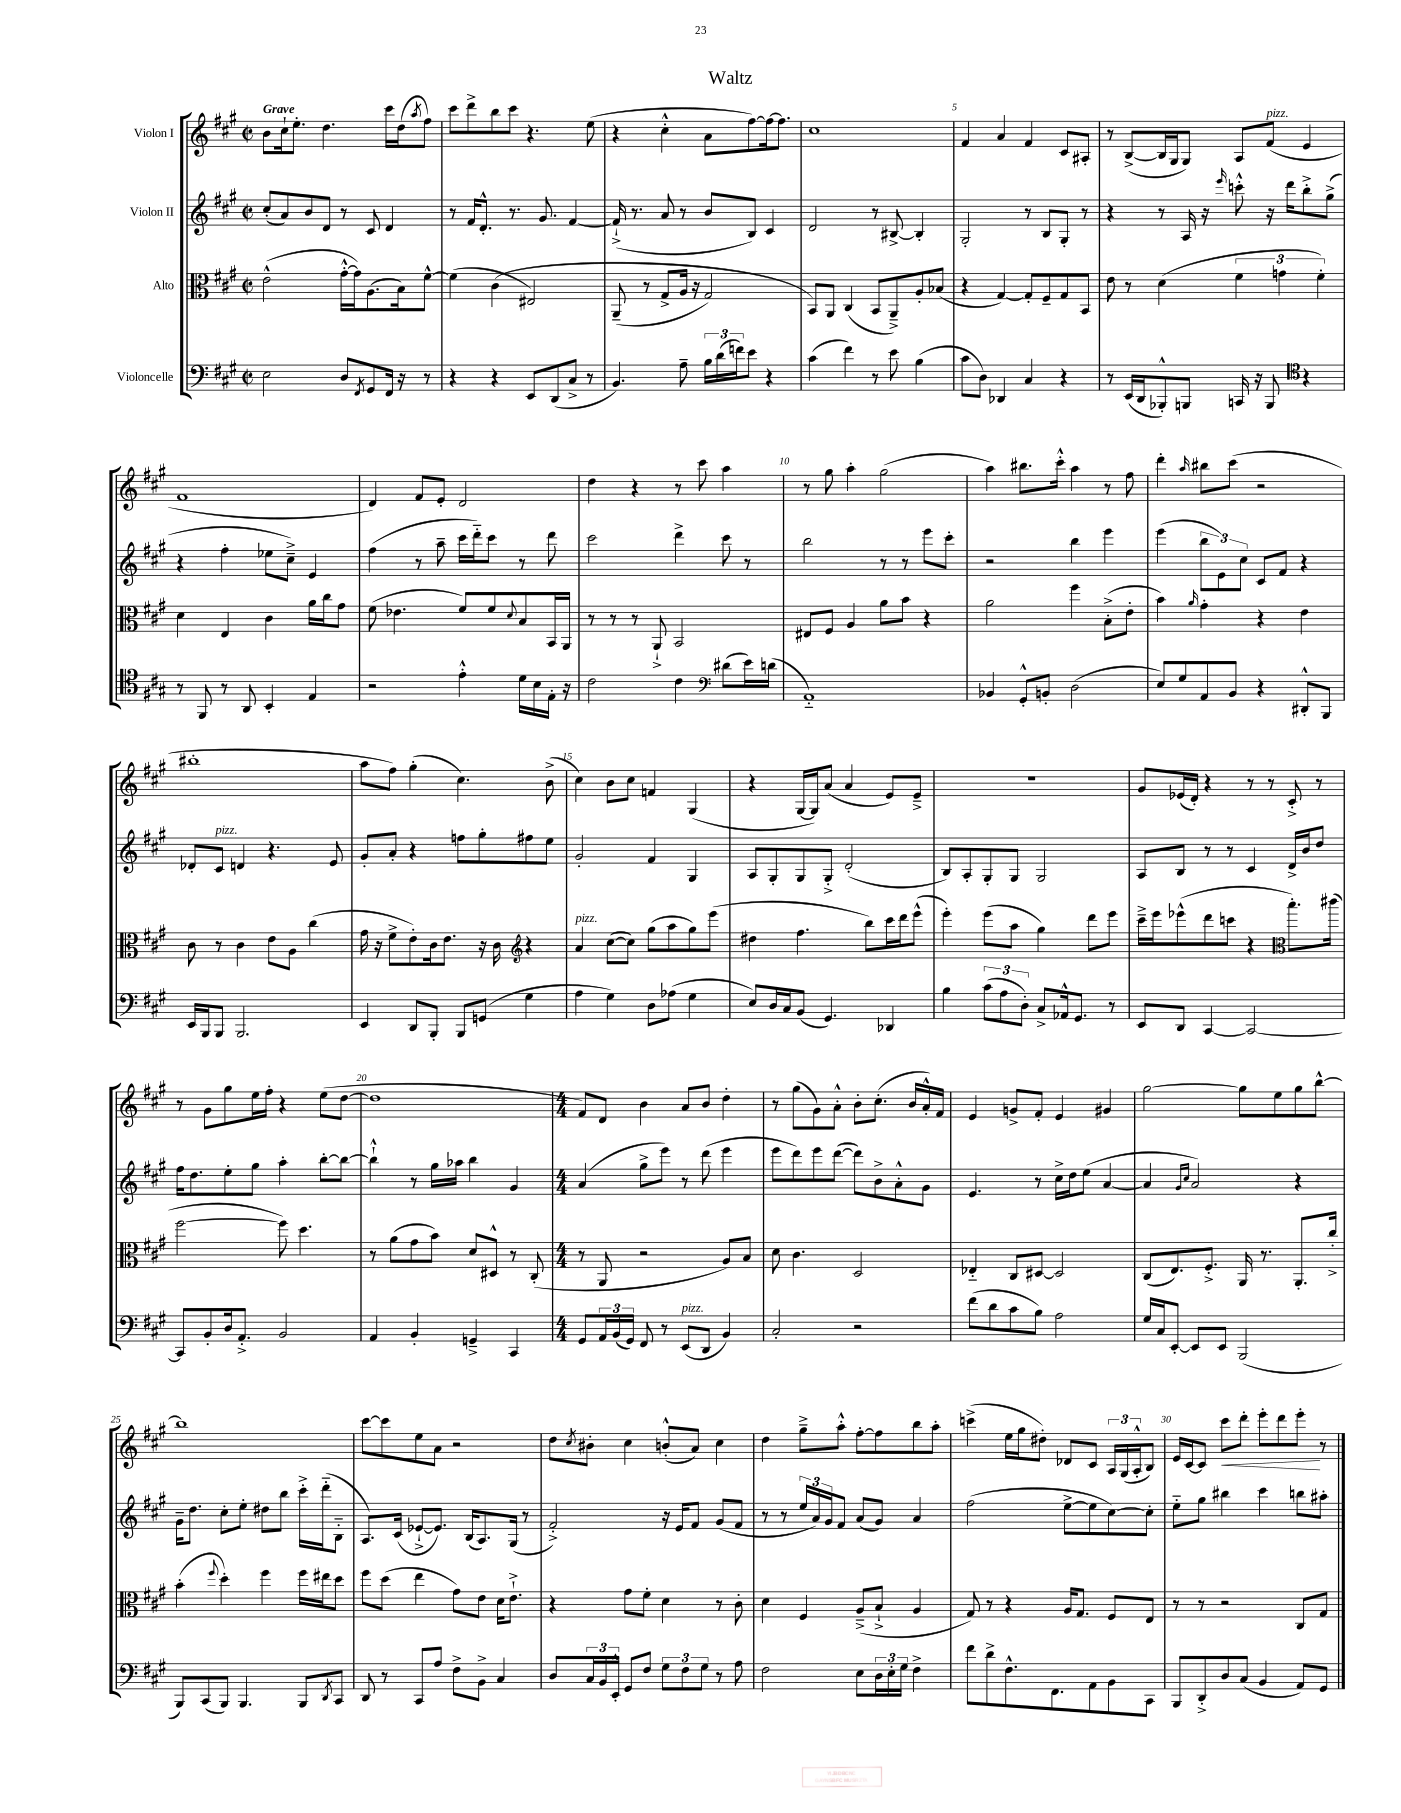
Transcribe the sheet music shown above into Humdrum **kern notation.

**kern	**kern	**kern	**kern	**dynam
*part4	*part3	*part2	*part1	*part1
*staff4	*staff3	*staff2	*staff1	*staff1
*I"Violoncelle	*I"Alto	*I"Violon II	*I"Violon I	*
*clefF4	*clefC3	*clefG2	*clefG2	*
*k[f#c#g#]	*k[f#c#g#]	*k[f#c#g#]	*k[f#c#g#]	*
*M2/2	*M2/2	*M2/2	*M2/2	*
*met(c|)	*met(c|)	*met(c|)	*met(c|)	*
=1	=1	=1	=1	=1
!	!	!	!LO:TX:a:B:t=Grave	!
2E\	(2e^^\	(8cc#'/L	8b\L	.
.	.	8a/)	16cc#`\k	.
.	.	.	8.ee'\J	.
.	.	8b/	.	.
.	.	8d/J	4.dd\	.
8D/L	[16g#'^^\LL	8r	.	.
.	16g#\J])	.	.	.
8qFF#/	.	.	.	.
8GG#/	(8.A\	8c#/	.	.
16FF#/Jk	.	4d/	16ccc#\LL	.
16r	16B\k)	.	(16dd\J	.
.	.	.	8qaa/	.
8r	[8f#^^\J	.	8ff#\J)	.
=2	=2	=2	=2	=2
4r	(4f#\]	8r	8ccc#\L	.
.	.	16f#/KL	8ddd^\	.
.	.	8.d'^^/J	.	.
4r	(4c#\	.	8bb\	.
.	.	8.r	8ccc#\J	.
8EE/L	2E#X/)	.	4.r	.
.	.	8.g#/	.	.
(8DD/	.	.	.	.
8C#^/J	.	[4f#/	.	.
8r	.	.	(8ee\	.
=3	=3	=3	=3	=3
4.BB/)	(8AA~/	(16f#`^/]	4r	.
.	.	8.r	.	.
.	8r	.	.	.
.	8G#^/L	8a/	4cc#'^^\	.
8A~\	16A/Jk	8r	.	.
.	16r	.	.	.
24B\LL	2G#/)	8b/L	8a\L	.
(24d\	.	.	.	.
24fn\J)	.	.	.	.
8e\J	.	8B/J)	[8ff#\)	.
4r	.	4c#/	16ff#\k_	.
.	.	.	8.ff#\J]	.
=4	=4	=4	=4	=4
(4c#\	8BB/L)	2d/	1cc#	.
.	8AA/J	.	.	.
4f#\)	(4C#/	.	.	.
8r	8BB/L	8r	.	.
8e\	8AA~^/)	[8B#X^/	.	.
(4B\	8A'/	4B#'/]	.	.
.	(8B-X/J	.	.	.
=5	=5	=5	=5	=5
8c#\L	4r	2G#'/	4f#/	.
8D\J)	.	.	.	.
4DD-X/	[4G#/)	.	4a/	.
4C#/	8G#'/L]	8r	4f#/	.
.	8F#~/	8B/L	.	.
4r	8G#/	8G#'/J	8c#/L	.
.	8BB/J	8r	8A#X'/J	.
=6	=6	=6	=6	=6
8r	8e\	4r	8r	.
(16EE/LL	8r	.	([8B^/L	.
16DD/J	.	.	.	.
8BBB-X'^^/)	(4d\	8r	16B/L]	.
.	.	.	16G#/J	.
8BBBn/J	.	16A/	8G#/J)	.
.	.	16r	.	.
.	.	16qqeee/	.	.
16CCn/	6f#\	8cccn'^^\	8A/L	.
16r	.	.	.	.
!	!	!	!LO:TX:a:i:t=pizz.	!
8BBB/	.	16r	(8f#/J	.
.	6gn\	.	.	.
.	.	16ddd\KL	.	.
4r	.	8bb'^\	4e/	.
.	6f#'\)	.	.	.
.	.	(8gg#^\J	.	.
!!LO:LB:g=z
=7	=7	=7	=7	=7
*clefC4	*	*	*	*
8r	4d\	4r	1f#	.
8FF#/	.	.	.	.
8r	4E/	4ff#'\	.	.
8AA/	.	.	.	.
4BB'/	4c#\	8ee-X\L	.	.
.	.	8cc#~^\J)	.	.
4E/	16a\LL	4e/	.	.
.	16cc#\J	.	.	.
.	8g#\J	.	.	.
=8	=8	=8	=8	=8
2r	(8f#\	(4ff#\	4d/)	.
.	4.e-X\	.	.	.
.	.	8r	8f#/L	.
.	.	8aa~\	8e'/J	.
4e'^^\	8f#/L)	16ccc#\LL	2d/	.
.	.	16ddd\J)	.	.
.	8f#/	8ccc#\J	.	.
.	8qqd/	.	.	.
16d\LL	8B/	8r	.	.
16B\	.	.	.	.
16E'\JJ	16BB/L	8ddd\	.	.
16r	16AA/JJ	.	.	.
=9	=9	=9	=9	=9
2c#\	8r	2ccc#\	4dd\	.
.	8r	.	.	.
.	8r	.	4r	.
.	8AA`^/	.	.	.
4c#\	2BB/	4ddd^\	8r	.
.	.	.	8ccc#\	.
(8d#X\L	.	8ccc#\	4aa\	.
16e\L)	.	8r	.	.
(16dn\JJ	.	.	.	.
=10	=10	=10	=10	=10
*clefF4	*	*	*	*
1AA)	8E#X/L	2bb\	8r	.
.	8F#/J	.	8gg#\	.
.	4A/	.	4aa'\	.
.	8a\L	8r	(2gg#\	.
.	8b\J	8r	.	.
.	4r	8eee\L	.	.
.	.	8ccc#'\J	.	.
=11	=11	=11	=11	=11
4BB-X/	2a\	2r	4aa\)	.
8GG#'^^/L	.	.	8.bb#X\L	.
8BBn'/J	.	.	.	.
.	.	.	16ccc#'^^\Jk	.
(2D\	4ff#\	4bb\	4aa\	.
.	(8B'^\L	4eee\	8r	.
.	8e'\J	.	8ff#\	.
=12	=12	=12	=12	=12
8E/L)	4b\)	(4eee\	4ddd'\	.
8G#/	.	.	.	.
.	16qqa/	.	16qqaa/	.
8AA/	4g#'\	12bb\L	8bb#X\L	.
.	.	12e\)	.	.
8BB/J	.	.	(8ccc#\J	.
.	.	12cc#\J	.	.
4r	4r	8c#/L	2r	.
.	.	8f#/J	.	.
8DD#X'^^/L	4e\	4r	.	.
8BBB/J	.	.	.	.
!!LO:LB:g=z
=13	=13	=13	=13	=13
16EE/LL	8c#\	8d-X'/L	1bb#X'	.
16BBB/J	.	.	.	.
!	!	!LO:TX:a:i:t=pizz.	!	!
8BBB/J	8r	8c#/J	.	.
2.BBB/	4c#\	4dn/	.	.
.	8e\L	4.r	.	.
.	8A\J	.	.	.
.	(4cc#\	.	.	.
.	.	8e/	.	.
=14	=14	=14	=14	=14
4EE/	16g#\	8g#'/L	8aa\L	.
.	16r	.	.	.
.	8f#^\L	8a'/J	8ff#\J)	.
8DD/L	8e'\)	4r	(4gg#'\	.
8BBB'/J	16c#\k	.	.	.
.	8.e\J	.	.	.
8BBB/L	.	8ffn\L	4.cc#\)	.
(8GGn/J	16r	8gg#'\	.	.
.	16c#\	.	.	.
4G#\	4r	8ff#X\	.	.
.	.	8ee\J	(8b^\	.
=15	=15	=15	=15	=15
*	*clefG2	*	*	*
!	!LO:TX:a:i:t=pizz.	!	!	!
4A\	4a/	2g#'/	4cc#\)	.
4G#\)	([8cc#\L	.	8b\L	.
.	8cc#\J])	.	8cc#\J	.
8D\L	(8gg#\L	4f#/	4fn/	.
(8A-X\J	8aa\	.	.	.
4G#\	8gg#\)	4G#/	(4G#/	.
.	(8eee\J	.	.	.
=16	=16	=16	=16	=16
8E/L)	4dd#X\	8A/L	4r	.
16D/L	.	8G#'/	.	.
16C#/J	.	.	.	.
(8BB/J	4.ff#\	8G#/	[16G#/LL	.
.	.	.	16G#/J])	.
4.GG#/)	.	8G#'^/J	(8a/J	.
.	.	(2d'/	4a/	.
.	8bb\L)	.	.	.
4DD-X/	16ccc#\L	.	8e/L)	.
.	16ddd\J	.	.	.
.	(8eee^^\J	.	8e~^/J	.
=17	=17	=17	=17	=17
4B\	4eee'\)	8B/L)	1r	.
.	.	8A'/	.	.
(12c#\L	(8eee\L	8G#'/	.	.
12A\	.	.	.	.
.	8aa\J	8G#/J	.	.
12D'\J)	.	.	.	.
8C#^/L	4gg#\)	2G#/	.	.
16AA-X^^/k	.	.	.	.
8.GG#/J	.	.	.	.
.	8ddd\L	.	.	.
8r	8eee\J	.	.	.
=18	=18	=18	=18	=18
8EE/L	16ccc#~^\LL	8A/L	8g#/L	.
.	16eee\J	.	.	.
8DD/J	(8eee-X^^\	8B/J	(16e-X/L	.
.	.	.	16d'/JJ)	.
[4CC#/	8ddd\	8r	4r	.
.	8cccn\J	8r	.	.
2CC#/_	4r	4c#/	8r	.
.	.	.	8r	.
.	8.bb'\L)	16d^/LL	8c#'^/	.
.	.	16b/J	.	.
.	.	8dd/J	8r	.
.	(16ccc#X\Jk	.	.	.
!!LO:LB:g=z
=19	=19	=19	=19	=19
*	*clefC3	*	*	*
8CC#/L]	[2ff#\	16ff#\KL	8r	.
.	.	8.dd\	.	.
8BB'/	.	.	8g#\L	.
16D/k	.	8ee'\	8gg#\	.
8.AA'^/J	.	.	.	.
.	.	8gg#\J	16ee\L	.
.	.	.	16ff#'\JJ	.
2BB/	8ff#\])	4aa'\	4r	.
.	4.dd\	.	.	.
.	.	[8bb'\L	(8ee\L	.
.	.	8bb\J_	[8dd\J	.
=20	=20	=20	=20	=20
4AA/	8r	4bb`^^\]	1dd]	.
.	(8a\L	.	.	.
4BB'/	8g#\	8r	.	.
.	8b\J)	16gg#\LL	.	.
.	.	16aa-X\JJ	.	.
4GGn~^/	8d/L	4bb\	.	.
.	8D#X^^/J	.	.	.
4CC#/	8r	4g#/	.	.
.	(8C#'/	.	.	.
=21	=21	=21	=21	=21
*M4/4	*M4/4	*M4/4	*M4/4	*
8GG#/L	8r	(4a/	8f#/L)	.
24AA/L	8AA/	.	8d/J	.
(24BB/	.	.	.	.
24GG#/JJ)	.	.	.	.
8FF#/	2r	8gg#^\L	4b\	.
8r	.	8eee\J)	.	.
!LO:TX:a:i:t=pizz.	!	!	!	!
(8EE/L	.	8r	8a/L	.
8DD/J	.	(8ddd\	8b/J	.
4BB/)	8A/L)	4eee\	4dd'\	.
.	8B/J	.	.	.
=22	=22	=22	=22	=22
2C#'/	8d\	8eee\L	8r	.
.	4.c#\	8ddd\)	(8gg#\L	.
.	.	8eee\	8g#\)	.
.	.	([8ddd\J	8a'^^\J	.
2r	2D/	8ddd\L])	8b'\L	.
.	.	8b^\	(8.cc#'\J	.
.	.	8a'^^\	.	.
.	.	.	16b/LL	.
.	.	8g#\J	16a'^^/)	.
.	.	.	16f#/JJ	.
=23	=23	=23	=23	=23
(8f#\L	4E-X/	4.e/	4e/	.
8d\	.	.	.	.
8c#\	8C#/L	.	8gn^/L	.
8B\J)	[8D#X/J	8r	8f#'/J	.
2A\	2D#/]	16cc#^\LL	4e/	.
.	.	16dd\J	.	.
.	.	(8ee\J	.	.
.	.	[4a/	4g#X/	.
=24	=24	=24	=24	=24
16G#/LL	(8C#/L	4a/]	[2gg#\	.
16C#/J	.	.	.	.
[8EE'/J	8.E/)	.	.	.
.	.	16qqg#/LL	.	.
.	.	16qqcc#/JJ	.	.
8EE/L]	.	2a/)	.	.
.	8.F#'^/J	.	.	.
8EE/J	.	.	.	.
(2BBB/	16AA/	.	8gg#\L]	.
.	8.r	.	.	.
.	.	.	8ee\	.
.	8.AA'/L	4r	8gg#\	.
.	.	.	[8bb^^\J	.
.	16cc#'^/Jk	.	.	.
!!LO:LB:g=z
=25	=25	=25	=25	=25
8BBB/L)	(4b'\	16g#~\KL	1bb]	.
.	.	8.dd\J	.	.
(8CC#/	.	.	.	.
.	8qqff#/	.	.	.
8BBB/J)	4dd'\)	8cc#'\L	.	.
4.BBB/	.	8ee'\J	.	.
.	4ff#\	8dd#X\L	.	.
.	.	8bb\J	.	.
8BBB/L	16ff#\LL	16ccc#'^\LL	.	.
.	16ee#X\J	(16ddd\J	.	.
8qDD/	.	.	.	.
8CC#/J	8dd\J	8B\J	.	.
=26	=26	=26	=26	=26
8DD/	8ff#\L	8.A/L)	[8ccc#\L	.
8r	(8dd\J	.	8ccc#\]	.
.	.	(16c#/Jk	.	.
8CC#/L	4ee\	[8e-X`^/L	8ee\	.
8A/J	.	8.e-/J])	8a\J	.
8F#^\L	8g#\L)	.	2r	.
.	.	(16B/KL	.	.
8BB^\J	8e\J	8.A/)	.	.
4C#/	16d\KL	.	.	.
.	8.e`^\J	(16G#/Jk	.	.
.	.	8r	.	.
=27	=27	=27	=27	=27
8D/L	4r	2f#'^/)	8dd\L	.
.	.	.	8qcc#/	.
24C#/L	.	.	8b#X'\J	.
24BB/	.	.	.	.
24EE'^^/JJ	.	.	.	.
8GG#/L	8g#\L	.	4cc#\	.
8F#/J	8f#'\J	.	.	.
12G#\L	4d\	16r	(8bn'^^/L	.
.	.	16e/KL	.	.
12F#\	.	.	.	.
.	.	8f#/J	8a/J)	.
12G#\J	.	.	.	.
8r	8r	(8g#/L	4cc#\	.
8A\	8c#'\	8f#/J	.	.
=28	=28	=28	=28	=28
2F#\	4d\	8r	4dd\	.
.	.	8r	.	.
.	4F#/	24ee/LL	8gg#~^\L	.
.	.	24a/)	.	.
.	.	24g#/J	.	.
.	.	8f#/J	8aa'^^\J	.
8E\L	(8A~^/L	(8a/L	[8ff#'\L	.
24D\L	8B`^/J	8g#/J)	8ff#\]	.
24E'\	.	.	.	.
24G#\JJ	.	.	.	.
4F#^\	4A/	4a/	8bb\	.
.	.	.	8aa'\J	.
=29	=29	=29	=29	=29
8f#\L	8G#/)	(2ff#\	(4cccn^\	.
8d^\	8r	.	.	.
8.F#^^\	4r	.	16ee\LL	.
.	.	.	16gg#\J	.
.	.	.	8dd#X'\J)	.
8.FF#\	.	.	.	.
.	16A/KL	[8ee^\L	8d-X/L	.
.	8.G#/J	.	.	.
8AA\	.	8ee\]	8c#/J	.
8BB\	8F#/L	[8cc#\)	24A/LL	.
.	.	.	(24G#/	.
.	.	.	24A'^^/J	.
8CC#\J	8E/J	8cc#'\J]	8B/J)	.
=30	=30	=30	=30	=30
8BBB/L	8r	8ee\L	16e/LL	.
.	.	.	[16c#/J	.
8DD'^/	8r	8gg#\J	8c#/J]	.
!	!	!	!	!LO:HP:b
8D/	2r	4bb#X\	8ccc#\L	<
(8C#/J	.	.	8ddd'\J	.
4BB/	.	4ccc#\	8eee'\L	.
.	.	.	8ddd\	.
8AA/L)	8C#/L	8bbn\L	8eee'\J	.
8GG#/J	8G#/J	8aa#X'\J	8r	[
==	==	==	==	==
*-	*-	*-	*-	*-
